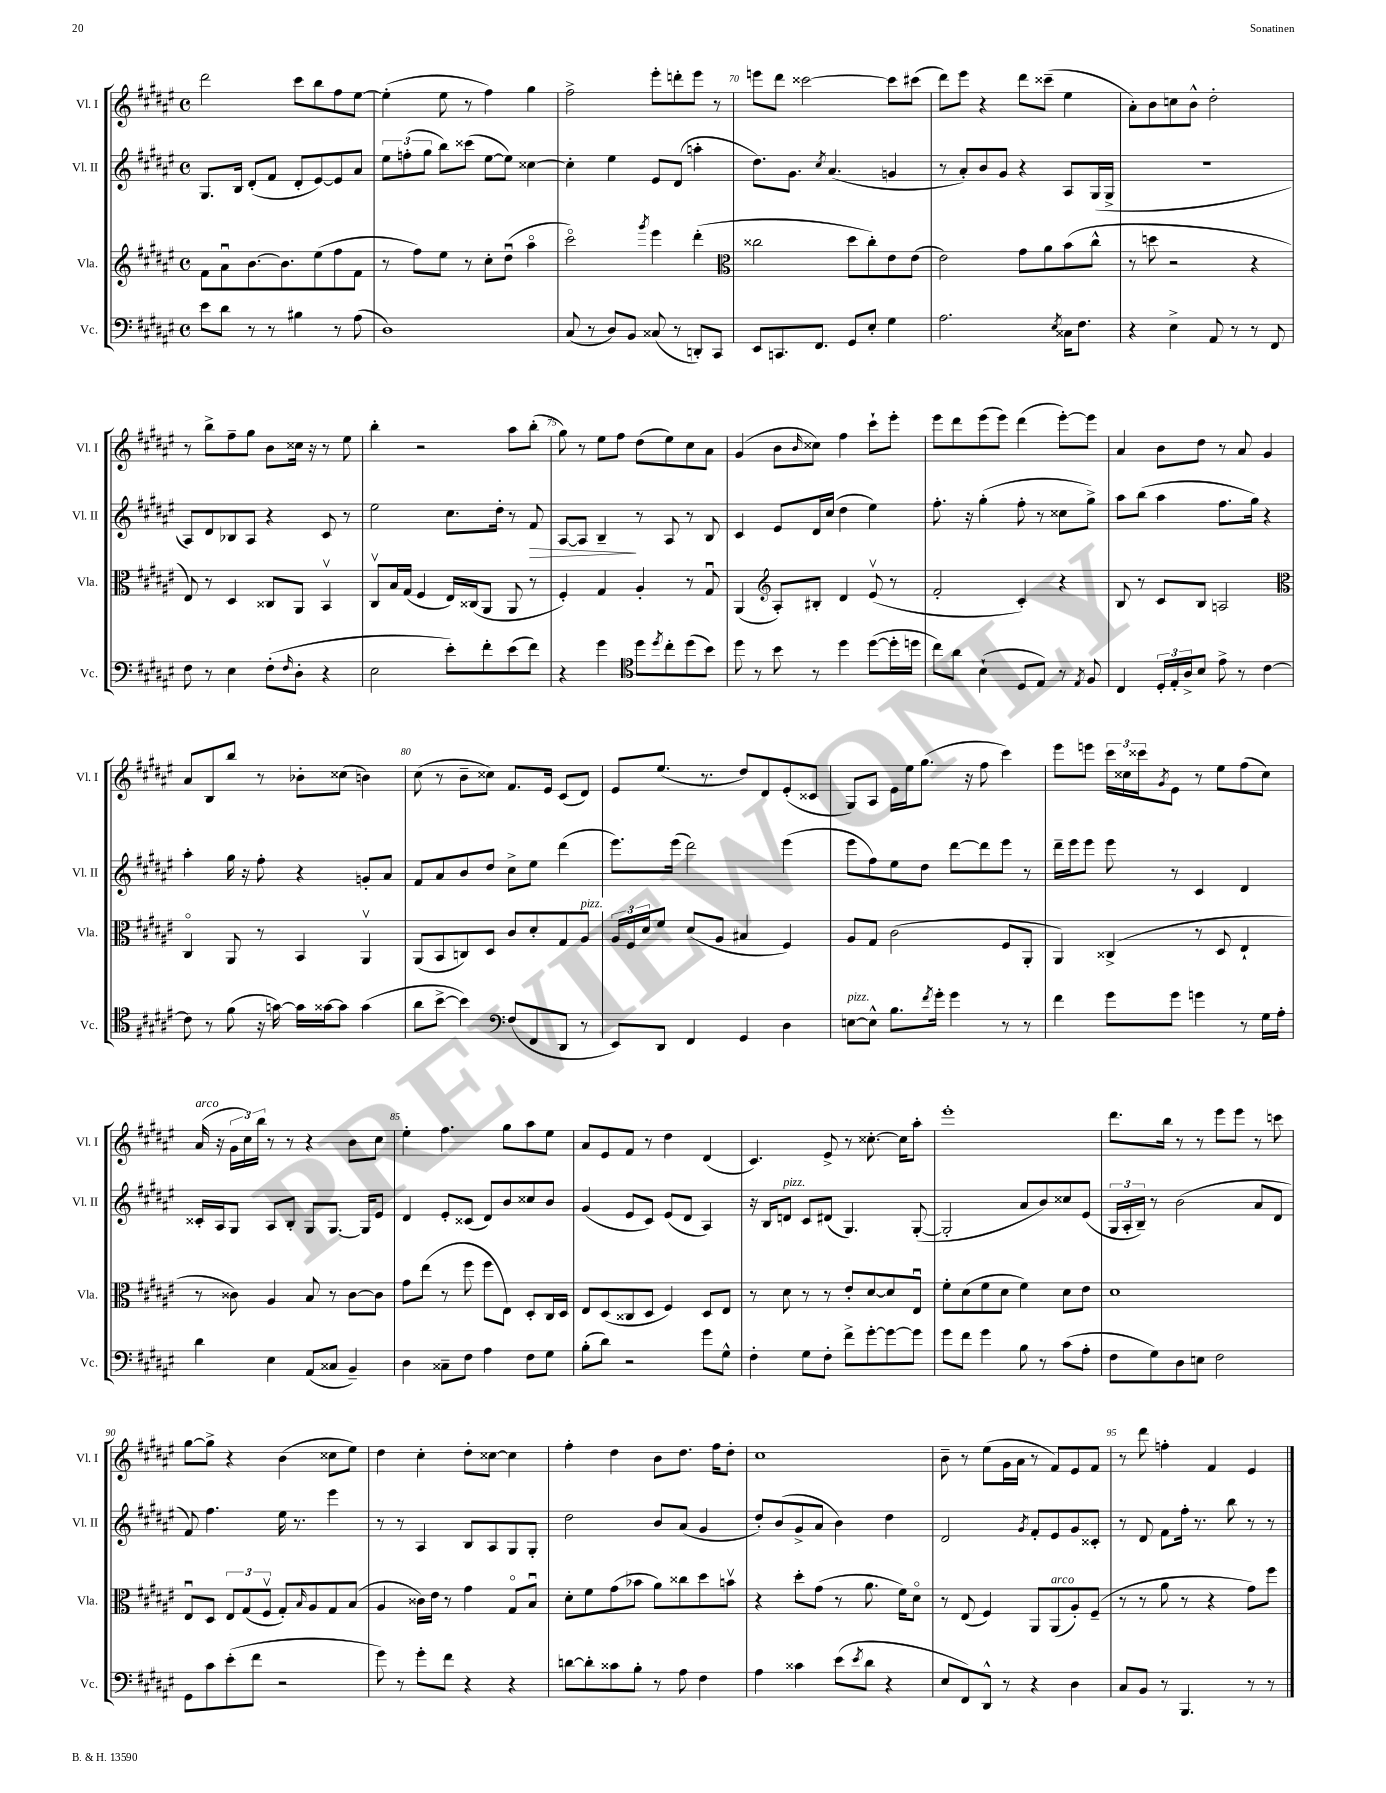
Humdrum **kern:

**kern	**kern	**kern	**kern
*staff4	*staff3	*staff2	*staff1
*clefF4	*clefG2	*clefG2	*clefG2
*k[f#c#g#d#a#e#]	*k[f#c#g#d#a#e#]	*k[f#c#g#d#a#e#]	*k[f#c#g#d#a#e#]
*M4/4	*M4/4	*M4/4	*M4/4
*met(c)	*met(c)	*met(c)	*met(c)
8e#	8f#	8.G#	2ddd#
8d#	8a#u	.	.
.	.	16B	.
8r	[8.b	(8d#'	.
8r	.	8f#	.
.	8.b]	.	.
4B#	.	8d#'	8ccc#
.	(8ee#	[8e#)	8bb
8r	8ff#	8e#]	8ff#
(8A#	8f#	8a#	[8ee#
=	=	=	=
1D#)	8r	12ee#	(4ee#']
.	.	(12ff'	.
.	8ff#)	.	.
.	.	12gg#	.
.	8ee#	8bb)	8ee#
.	8r	(8ccc##	8r
.	8cc#'	[8ee#	4ff#)
.	(8dd#u	8ee#])	.
.	4aa#o	[4cc##	4gg#
=	=	=	=
(8C#	2ccc#o)	4cc##']	2ff#^
8r	.	.	.
8D#)	.	4ee#	.
8BB	.	.	.
.	8qggg#	.	.
(8C##	4eee#	8e#	8eee#'
8r	.	(8d#	8ddd'
8DD')	(4ddd#'	4aa'	8eee#
8CC#	.	.	8r
=	=	=	=
*	*clefC3	*	*
8EE#	2cc##	8.dd#)	8eee
8.CC	.	.	8ddd#
.	.	8.g#	.
.	.	.	[2ccc##
8.FF#	.	.	.
.	.	8qcc#	.
.	.	(4.a#	.
8GG#	8dd#	.	.
8E#'	8cc##')	.	.
4G#	8e#	4g	8ccc##]
.	(8e#	.	(8ccc#
=	=	=	=
2.A#	2e#)	8r	8ddd#)
.	.	8a#')	8eee#
.	.	8b	4r
.	.	8g#	.
.	8g#	4r	8ddd#
.	8a#	.	(8ccc##~
8qE#	.	.	.
16C##	(8b	8A#	4ee#
8.F#	.	.	.
.	8cc#^^	(16G#	.
.	.	16G#^	.
=	=	=	=
4r	8r	1r	8a#')
.	8dd	.	8b
4E#^	2r	.	8cc
.	.	.	8b^^
8AA#	.	.	2dd#'
8r	.	.	.
8r	4r	.	.
8FF#	.	.	.
=	=	=	=
8F#	8E#)	8A#)	8r
8r	8r	8d#	8bb^
4E#	4D#	8B-	8ff#~
.	.	8A#	8gg#
(8F#'	8C##	4r	8b
16qqF#	.	.	.
8D#'	8AA#	.	16cc##
.	.	.	16r
4r	4BBv	8c#	8r
.	.	8r	8ee#
=	=	=	=
2E#	8C#v	2ee#	4bb'
.	16B	.	.
.	(16G#	.	.
.	4F#	.	2r
8e#')	16E#)	8.cc#	.
.	(16C##	.	.
8f#'	8AA#	.	.
.	.	16dd#'	.
(8e#	8AA#	8r	8aa#
8f#)	8r	8f#	(8bb'
=	=	=	=
4r	4F#')	[8A#	8gg#)
.	.	8A#]	8r
4g#	4G#	4B~	8ee#
.	.	.	8ff#
*clefC4	*	*	*
8dd#	4A#'	8r	(8dd#
8qdd#	.	.	.
8cc#'	.	8A#	8ee#)
(8dd#	8r	8r	8cc#
8b)	8G#u	8B	8a#
=	=	=	=
8dd#	(4AA#	4c#	(4g#
8r	.	.	.
*	*clefG2	*	*
8b	8A#')	8e#	8b
.	.	.	16qqb
8r	8B#'	16d#	8cc##)
.	.	(16cc#	.
4dd#	4d#	4dd#	4ff#
([8dd#	(8e#v	4ee#)	8ccc#`
16dd#']	8r	.	8eee#'
16dd	.	.	.
=	=	=	=
8cc#)	2f#'	8.ff#'	8eee#
8a#	.	.	8ddd#
.	.	16r	.
(4B`	.	(4gg#'	(8eee#
.	.	.	8eee#)
8D#	4c#')	8ff#'	(4ddd#
8E#)	.	8r	.
8r	4r	8cc##	[8eee#')
8qE#	.	.	.
8F#	.	8gg#^)	8eee#]
=	=	=	=
4C#	8B	8aa#	4a#
.	8r	(8bb	.
24D#'	8c#	4aa#	8b
24E#'	.	.	.
24A#^	.	.	.
8B	8B	.	8dd#
8e#^	2A	8.ff#	8r
8r	.	.	8a#
.	.	16gg#)	.
[4c#	.	4r	4g#
=	=	=	=
*	*clefC3	*	*
8c#]	4C#o	4aa#'	8a#
8r	.	.	8B
(8f#	8AA#	16gg#	8bb
.	.	16r	.
16r	8r	8ff#'	8r
[16g)	.	.	.
16g]	4BB	4r	8b-'
[16g##	.	.	.
8g##]	.	.	(8cc##
(4g##	4AA#v	8g'	4b)
.	.	8a#	.
=	=	=	=
8a#	(8AA#	8f#	(8cc#
[8b^	8BB	8a#	8r
4b])	8C)	8b	8b~
.	8D#	8dd#	8cc##)
*clefF4	*	*	*
(8F#	8c#	8cc#^	8.f#
8FF#	8d#'	8ee#	.
.	.	.	16e#
8DD#	8G#	(4ddd#	(8c#
8r	8A#	.	8d#)
=	=	=	=
8EE#)	24A#	8.eee#)	8e#
.	24F#	.	.
.	24d#	.	.
8DD#	8f#	.	(8.ee#
.	.	(16eee#	.
4FF#	(8d#	2ddd#)	.
.	.	.	8.r
.	8A#	.	.
4GG#	4B#	.	8dd#)
.	.	.	8d#
4D#	4F#)	(4eee#	(8e#'
.	.	.	8c##
=	=	=	=
[8E	8A#	8eee#	8G#)
8E^^]	8G#	8ff#)	8A#
8.B	(2c#	8ee#	16e#
.	.	.	16ee#
.	.	8dd#	(8.gg#
8qf#	.	.	.
16g#'	.	.	.
4g#	.	[8ddd#	.
.	.	.	16r
.	.	8ddd#]	8ff#
8r	8F#	8eee#	4ccc#)
8r	8AA#'	8r	.
=	=	=	=
4f#	4AA#)	16ddd#~	8eee#
.	.	16eee#	.
.	.	8eee#	8eee
8g#	(4C##^	8eee#	24ccc#
.	.	.	24cc##
.	.	.	24ccc##
.	.	.	8qg#
8g#	.	8r	8e#
4g	8r	4c#	8r
.	8D#	.	8ee#
8r	4E#`	4d#	(8ff#
16G#	.	.	8cc##)
16A#'	.	.	.
=	=	=	=
4d#	8r	16c##'	(16a#
.	.	16A#	16r
.	8c##)	8G#	24g#
.	.	.	24cc#)
.	.	.	24bb
4E#	4A#	8A#	8r
.	.	8B'	8r
(8AA#	8B	8G#	4r
8C##	8r	[8.G#	.
4BB~)	[8c##	.	8b
.	.	16G#]	.
.	8c##]	8e#	8cc#
=	=	=	=
4D#	8g#	4d#	4ee#'
.	(8ee#	.	.
8C##~	8r	8e#'	4.ff#
8F#	8ff#	(8c##	.
4A#	8ff#	8d#)	.
.	8E#)	8b	8gg#
8F#	8D#'	8cc##	8aa#
8G#	16C#	8b	8ee#
.	16D#	.	.
=	=	=	=
(8B'	8E#	(4g#	8a#
8d#)	(8D#	.	8e#
2r	8C##	8e#	8f#
.	8D#	8c#)	8r
.	4F#)	(8e#	4dd#
.	.	8d#	.
8g#	8D#	4A#)	(4d#
8G#^^	8E#	.	.
=	=	=	=
4F#'	8r	16r	4.c#)
.	.	16B	.
.	8d#	8d	.
8G#	8r	8c#	.
8F#'	8r	(8d#	8e#^
8f#^	8e#'	4.G#)	8r
[8g#'	[8d#	.	[8.cc##'
8g#_	8d#]	.	.
.	.	.	16cc##]
8g#]	8E#u	([8G#'	8aa#'
=	=	=	=
8g#	8f#'	2G#']	1eee#'
8f#	(8d#	.	.
4g#	8f#	.	.
.	8d#	.	.
8B	4f#)	8a#	.
8r	.	8b)	.
(8c#	8d#	8cc##	.
8A#'	8e#	(8e#	.
=	=	=	=
8F#	1d#	24G#	8.ddd#
.	.	24A#'	.
.	.	24B~)	.
8G#)	.	8r	.
.	.	.	16bb
8D#	.	(2b	8r
8E	.	.	8r
2F#	.	.	8eee#
.	.	.	8eee#
.	.	8a#	8r
.	.	8d#	8ccc
=	=	=	=
8GG#	8E#u	8f#)	[8gg#
8c#	8D#	4.ff#	8gg#^]
(8e#'	12E#	.	4r
.	(12G#	.	.
8f#	.	.	.
.	12F#v	.	.
2r	8G#')	16ee#	(4b
.	.	8.r	.
.	16qqB	.	.
.	8A#	.	.
.	8G#	4eee#	8cc##
.	(8B	.	8ee#)
=	=	=	=
8g#)	4A#	8r	4dd#
8r	.	8r	.
8g#'	16c##)	4A#	4cc#'
.	16e#	.	.
8f#	8r	.	.
4r	4g#	8B	8dd#'
.	.	8A#	[8cc##
4r	8G#o	8G#	4cc##]
.	8Bu	8G#'	.
=	=	=	=
[8d	8d#'	2dd#	4ff#'
8d']	8f#	.	.
8c##	(8g#	.	4dd#
8B'	8b-	.	.
8r	8a#)	8b	8b
8A#	8cc##	(8a#	8.dd#
4F#	8dd#	4g#	.
.	.	.	16ff#
.	8bv	.	8dd#'
=	=	=	=
4A#	4r	8dd#')	1cc#
.	.	(8b	.
4c##	8dd#'	8g#^	.
.	(8g#	8a#	.
(8e#	8r	4b)	.
8qe#	.	.	.
8d#	8.a#	.	.
4r	.	4dd#	.
.	16f#)	.	.
.	8d#o	.	.
=	=	=	=
8E#	8r	2d#	8b~
8FF#)	(8E#	.	8r
8DD#^^	4F#)	.	(8ee#
8r	.	.	16g#
.	.	.	16a#
.	.	8qg#	.
4r	8AA#	8f#'	8r
.	(8AA#	8e#	8f#)
4D#	8A#')	8g#	8e#
.	(8F#~	8c##'	8f#
=	=	=	=
8C#	8r	8r	8r
8BB	8r	8d#	8ddd#
8r	8a#	8f#	4ff'
4.BBB	8r	16ff#'	.
.	.	8.r	.
.	4r	.	4f#
.	.	8bb	.
8r	8g#)	8r	4e#
8r	8ff#	8r	.
==	==	==	==
*-	*-	*-	*-
